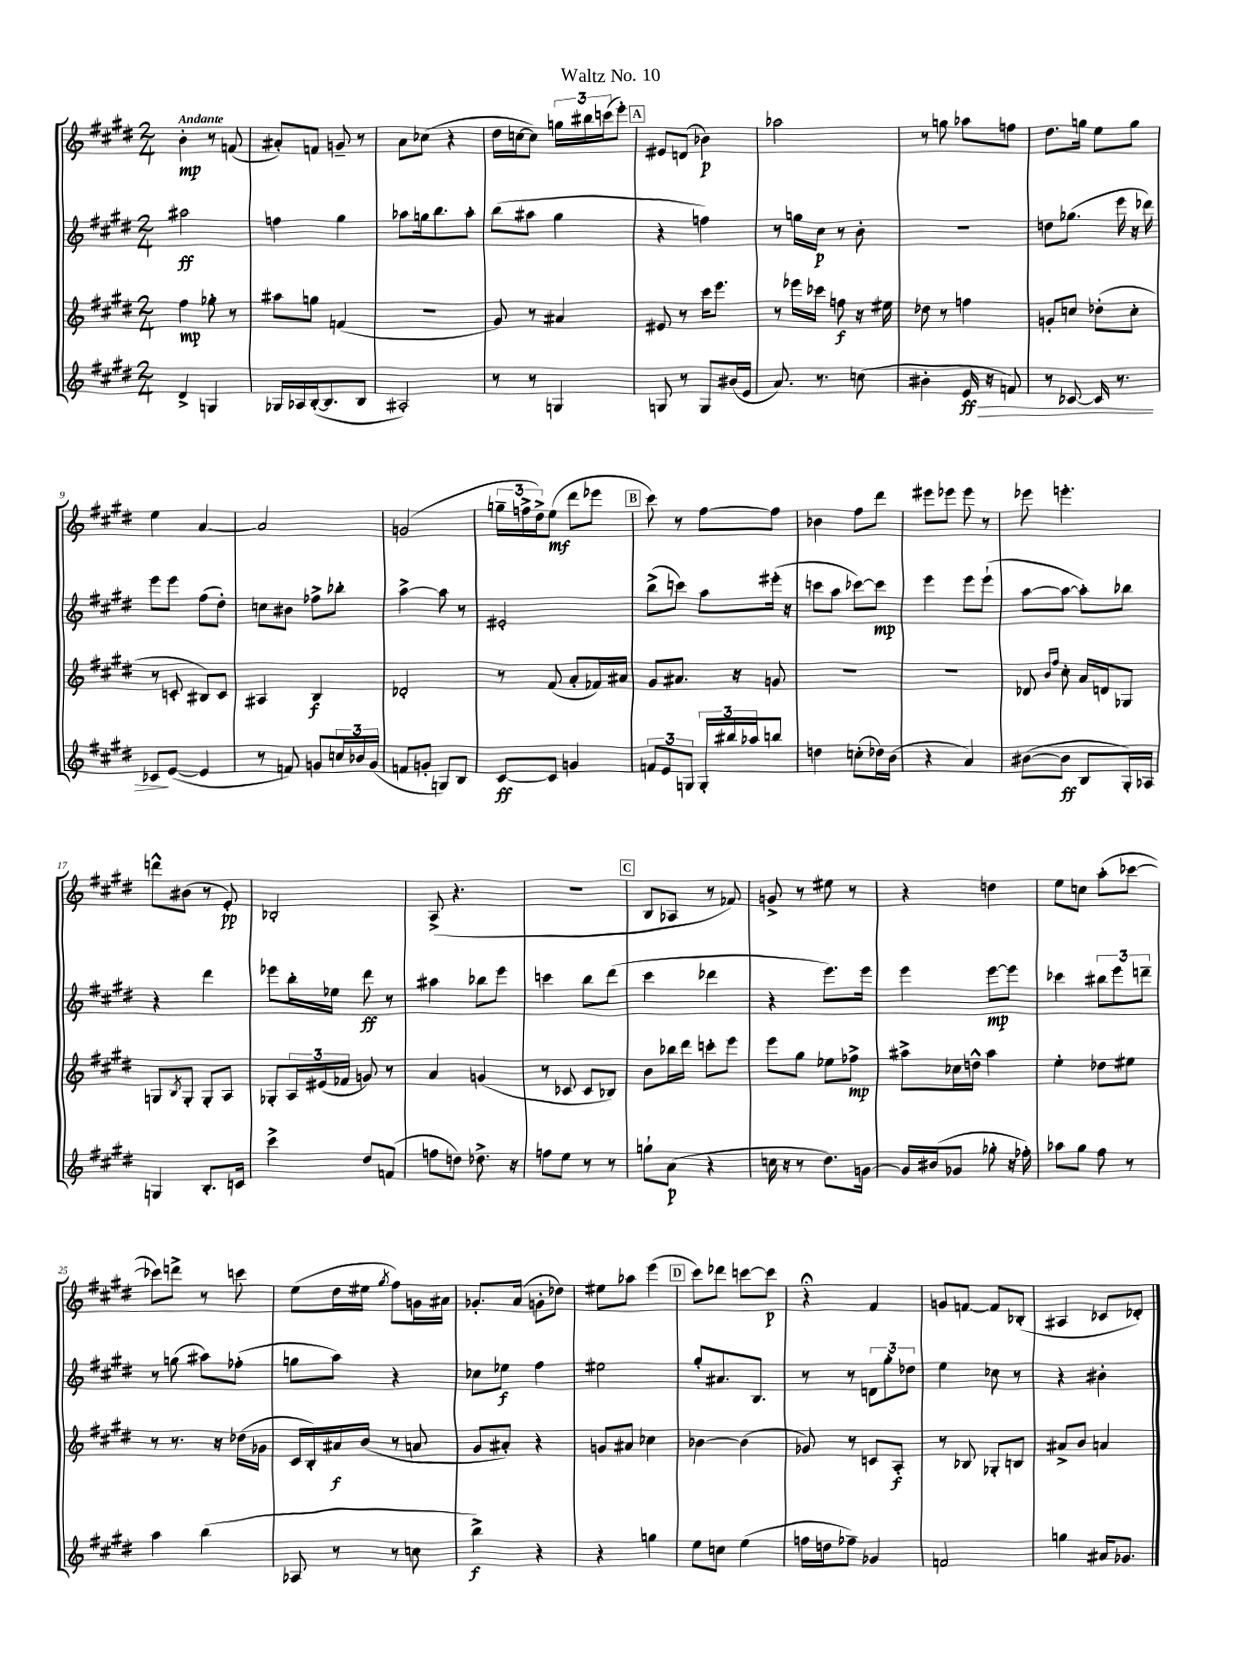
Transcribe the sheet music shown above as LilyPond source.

\header { title = "Waltz No. 10" }
<<
\new StaffGroup <<
\new Staff = "s0" {
    \clef treble \key e \major \numericTimeSignature \time 2/4 \tempo "Andante"
    b'4-.\mp r8 f'8( |
    ais'8-.) f'8 g'8-- r8 |
    a'8 ces''8( r4 |
    dis''16 c''16~ c''8) \tuplet 3/2 { g''16 bis''16 c'''16( } e'''8-.) |
    \mark \markup { \box "A" } eis'8 d'8( bes'4\p) |
    aes''2 |
    r8 g''8 aes''8 f''8 |
    dis''8. g''16 e''8 g''8 |
    e''4 a'4~ |
    a'2 |
    g'2( |
    \tuplet 3/2 { g''16-- f''16-> dis''16->) } e''8\mf( dis'''8 ees'''8 |
    \mark \markup { \box "B" } cis'''8) r8 fis''8~ fis''8 |
    bes'4 fis''8 dis'''8 |
    eis'''8 ees'''8 ees'''8 r8 |
    ees'''8 e'''4.-. |
    d'''8-^ bis'8( r8 e'8-.\pp) |
    bes2-. |
    a8->( r4. |
    r2 |
    \mark \markup { \box "C" } b8 aes8 r8 fes'8) |
    g'8-> r8 eis''8 r8 |
    r4 d''4 |
    e''8 c''8 a''8-.( ces'''8~ |
    ces'''8) d'''8-> r8 c'''8 |
    e''8( dis''16 eis''16 \acciaccatura { gis''8 } fis''8) g'16 ais'16 |
    ges'8.-. a'16( g'8-. des''8) |
    eis''8 aes''8 e'''4( |
    \mark \markup { \box "D" } cis'''8) des'''8 c'''8~ c'''8\p |
    r4\fermata fis'4 |
    g'8 f'8~ f'8 bes8-.( |
    ais4 ces'8 des'8-.) \bar "|." |
}
\new Staff = "s1" {
    \clef treble \key e \major \numericTimeSignature \time 2/4
    ais''2\ff |
    f''4 gis''4 |
    aes''8 g''16 b''8. aes''8-. |
    b''8( ais''8 gis''4 |
    \mark \markup { \box "A" } r4 f''4) |
    r8 g''16 cis''16\p r8 b'8-. |
    R2 |
    d''8 ges''8.( e'''16 r16 des'''16) |
    e'''8 e'''8 fis''8( dis''8-.) |
    c''8 bis'8 fes''8-> bes''8-. |
    a''4~-> a''8 r8 |
    eis'2-. |
    \mark \markup { \box "B" } b''8->( c'''8) a''8 eis'''16-.( r16 |
    c'''8 a''8 ces'''8~) ces'''8\mp |
    e'''4 e'''8 e'''8-!( |
    a''8~ a''8~ a''8-.) bes''8 |
    r4 dis'''4 |
    ees'''8 b''16-. ees''16 dis'''8\ff r8 |
    ais''4 bes''8 e'''8 |
    c'''4 b''8 dis'''8( |
    \mark \markup { \box "C" } cis'''4 des'''4 |
    r4 e'''8.) e'''16 |
    e'''4 e'''8~\mp e'''8 |
    ces'''4 \tuplet 3/2 { bis''8 e'''8 d'''8-- } |
    r8 g''8( ais''8) fes''8-.( |
    g''8 a''8) r4 |
    ces''8 ees''8\f fis''4 |
    eis''2 |
    \mark \markup { \box "D" } gis''8-. ais'8. b8. |
    r8 r8 \tuplet 3/2 { d'8 gis''8-. des''8 } |
    e''4 ces''8 r8 |
    r4 bis'4-. \bar "|." |
}
\new Staff = "s2" {
    \clef treble \key e \major \numericTimeSignature \time 2/4
    fis''4\mp ges''8-. r8 |
    ais''8 g''8 f'4( |
    r2 |
    gis'8) r8 ais'4 |
    \mark \markup { \box "A" } eis'8 r8 cis'''16 e'''8. |
    r8 ees'''16 ces'''16 f''8\f r16 eis''16 |
    des''8 r8 f''4 |
    g'8-. c''8 des''8-.( c''8-. |
    r8 c'8-. bis8) c'8 |
    ais4 b4\f |
    des'2-. |
    r8 fis'8( a'8-. fes'16) ais'16 |
    \mark \markup { \box "B" } gis'8 ais'8. r16 g'8 |
    r2 |
    R2 |
    des'8 \grace { b'16 fis''16 } cis''8-. a'16 d'16 ges8 |
    g8 \acciaccatura { b8 } g8-. g8-. a8 |
    ges8-. \tuplet 3/2 { a16 eis'16( fes'16 } g'8) r8 |
    a'4 g'4( |
    r8 ces'8 ces'8 bes8) |
    \mark \markup { \box "C" } b'8 bes''16 dis'''16 c'''8-. e'''8 |
    e'''8 gis''8 ees''8 fes''8->\mp |
    ais''8-> ces''16 d''16-^ ais''4 |
    e''4-. des''8 eis''8 |
    r8 r8. r16 des''16( ges'16 |
    cis'16 b16-.) ais'16\f b'16( r8 a'8 |
    gis'8 ais'8-.) r4 |
    g'8 ais'8 ces''4 |
    \mark \markup { \box "D" } bes'4~ bes'4( |
    ges'8) r8 c'8 a8-.\f |
    r8 bes8 ges8-. b8 |
    ais'8-> b'8 a'4 \bar "|." |
}
\new Staff = "s3" {
    \clef treble \key e \major \numericTimeSignature \time 2/4
    dis'4-> g4 |
    ges16 aes16 b16~-.( b8. b8 |
    ais2-.) |
    r8 r8 g4 |
    \mark \markup { \box "A" } g8 r8 g8 bis'16( e'16 |
    a'8.) r8. c''8( |
    bis'4-. e'16\ff\> r16 f'8) |
    r8 ces'8~ ces'16 r8. |
    ces'8\! e'8~( e'4 |
    r8 f'8) g'8 \tuplet 3/2 { c''16 bes'16 g'16( } |
    f'8 g'8-. g8) b8 |
    cis'8~\ff cis'8 g'4 |
    \mark \markup { \box "B" } \tuplet 3/2 { f'8 e'8 g8 } \tuplet 3/2 { g16-. bis''16 aes''16 } b''8 |
    d''4 c''8-.( des''16) b'16( |
    r4 a'4) |
    bis'8~( bis'8\ff b8 gis16-.) aes16 |
    g4 b8.-. c'16 |
    cis'''4-> dis''8 f'8( |
    f''8 d''8) des''8.-> r16 |
    f''8 e''8 r8 r8 |
    \mark \markup { \box "C" } g''8-! a'8\p( r4 |
    c''16 r16 r8 dis''8.) g'16~ |
    g'16 bis'16( ges'8 ges''8-. r16 fes''16-.) |
    aes''8 gis''8 fis''8 r8 |
    a''4 b''4( |
    aes8 r8 r8 c''8 |
    b''4->\f) r4 |
    r4 g''4 |
    \mark \markup { \box "D" } e''8 c''8 e''4( |
    f''16 d''16 fes''8--) ges'4 |
    f'2 |
    g''4 ais'16 ges'8. \bar "|." |
}
>>
>>
